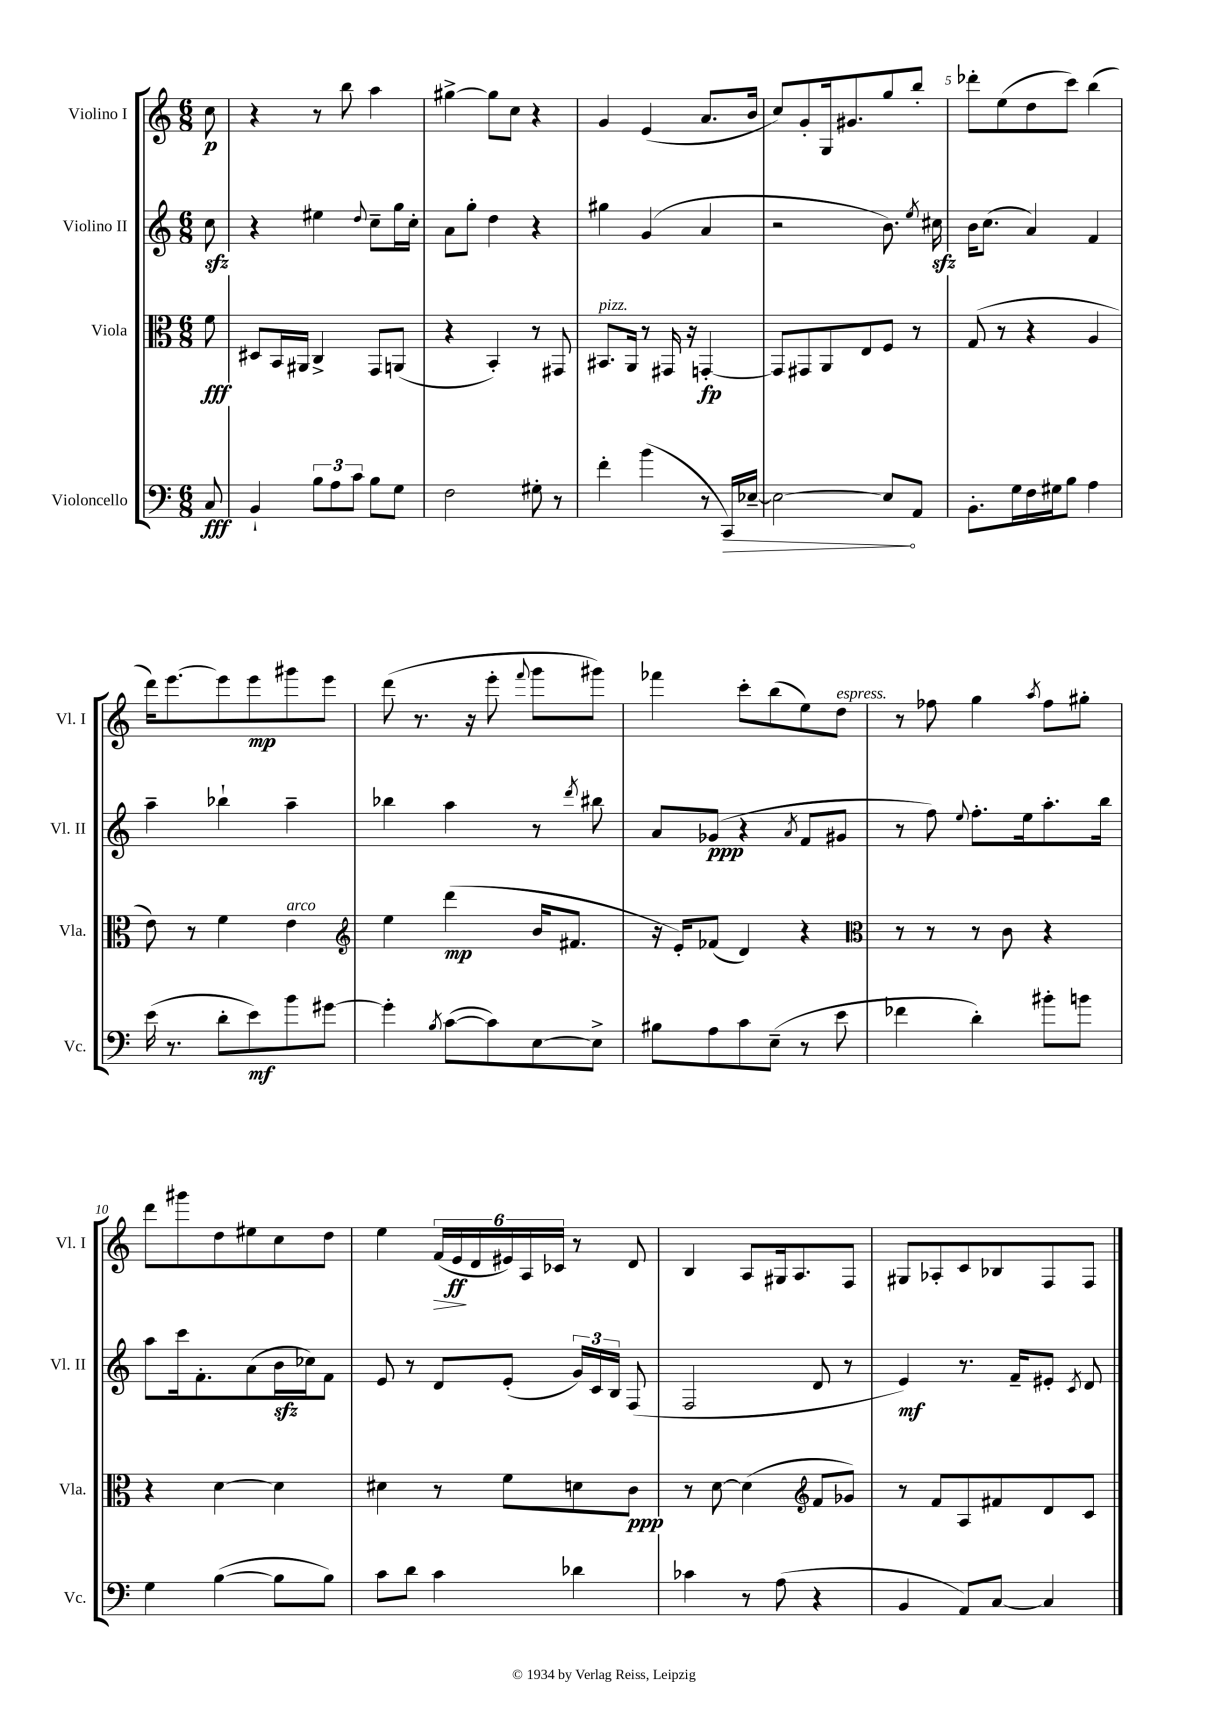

**kern	**kern	**kern	**kern
*staff4	*staff3	*staff2	*staff1
*clefF4	*clefC3	*clefG2	*clefG2
*k[]	*k[]	*k[]	*k[]
*M6/8	*M6/8	*M6/8	*M6/8
8C/	8f\	8cc\	8cc\
=	=	=	=
4BB`/	8D#/L	4r	4r
.	16BB/L	.	.
.	16AA#/JJ	.	.
12B\L	4C^/	4ee#\	8r
12A\	.	.	.
.	.	.	8bb\
12c\J	.	.	.
.	.	8qqdd/	.
8B\L	8GG/L	8cc~\L	4aa\
8G\J	(8AA/J	16gg\L	.
.	.	16cc'\JJ	.
=	=	=	=
2F\	4r	8a\L	[4gg#^\
.	.	8gg'\J	.
.	4BB'/)	4dd\	8gg#\]L
.	.	.	8cc\J
8G#'\	8r	4r	4r
8r	8GG#/	.	.
=	=	=	=
4f'\	8.BB#/L	4gg#\	4g/
.	16AA/Jk	.	.
(4b\	8r	(4g/	(4e/
.	16GG#/	.	.
.	16r	.	.
8r	[4GG'/	4a/	8.a/L
16CC/LL)	.	.	.
[16E-~/JJ	.	.	16b/Jk
=	=	=	=
2E-\_	8GG/]L	2r	8cc/L)
.	8GG#/	.	8g'/
.	8AA/	.	16G/k
.	.	.	8.g#/
.	8E/	.	.
8E-/]L	8F/J	8.b\)	8gg/
8AA/J	8r	.	8bb'/J
.	.	8qee/	.
.	.	16cc#\	.
=	=	=	=
8.BB'\L	(8G/	16b\LK	8ddd-'\L
.	.	(8.cc\J	.
.	8r	.	(8ee\
16G\L	.	.	.
16F\	4r	4a/)	8dd\
16G#\J	.	.	.
8B\J	.	.	8ccc\J)
4A\	4A/	4f/	(4bb\
=	=	=	=
(16e\	8e\)	4aa~\	16ddd\LK)
8.r	.	.	[8.eee\
.	8r	.	.
8d'\L	4f\	4bb-`\	8eee\]
8e\)	.	.	8eee\
8b\	4e\	4aa~\	8ggg#\
[8g#\J	.	.	8eee\J
=	=	=	=
*	*clefG2	*	*
4g#'\]	4ee\	4bb-\	(8ddd\
.	.	.	8.r
8qB/	.	.	.
([8c\L	(4ddd\	4aa\	.
.	.	.	16r
8c\])	.	.	8eee'\
.	.	.	8qqfff/
[8E\	16b/LK	8r	8ggg\L
.	8.f#/J	.	.
.	.	8qddd/	.
8E^\]J	.	8bb#\	8ggg#\J)
=	=	=	=
8B#\L	16r	8a/L	4fff-\
.	16e'/LK)	.	.
8A\	(8f-/J	(8g-/J	.
8c\	4d/)	4r	8ccc'\L
(8E~\J	.	.	(8bb\
.	.	8qa/	.
8r	4r	8f/L	8ee\)
8e\	.	8g#/J	8dd\J
=	=	=	=
*	*clefC3	*	*
4f-\	8r	8r	8r
.	8r	8ff\)	8ff-\
.	.	8qqee/	.
4d'\)	8r	8.ff'\L	4gg\
.	8c\	.	.
.	.	16ee\k	.
.	.	.	8qaa/
8b#'\L	4r	8.aa'\	8ff-\L
8b\J	.	.	8gg#'\J
.	.	16bb\Jk	.
=	=	=	=
4G\	4r	8aa\L	8ddd\L
.	.	16ccc\k	8ggg#\
.	.	8.f'\	.
([4B\	[4d\	.	8dd\
.	.	(8a\	8ee#\
8B\]L	4d\]	16b\L	8cc\
.	.	16cc-\J)	.
8B\J)	.	8f\J	8dd\J
=	=	=	=
8c\L	4d#\	8e/	4ee\
8d\J	.	8r	.
4c\	8r	8d/L	(24f/LL
.	.	.	24e/
.	.	.	24d/
.	8f\L	(8e'/J	24e#/)
.	.	.	24A/
.	.	.	24c-/JJ
4d-\	8d\	24g/LL)	8r
.	.	24c/	.
.	.	24B/JJ	.
.	8c\J	(8F/	8d/
=	=	=	=
4c-\	8r	2F/	4B/
.	[8d\	.	.
8r	(4d\]	.	8A/L
(8A\	.	.	16G#/k
.	.	.	8.A/
*	*clefG2	*	*
4r	8f/L	8d/	.
.	8g-/J)	8r	8F/J
=	=	=	=
4BB/	8r	4e/)	8G#/L
.	8f/L	.	8A-'/
8AA/L)	8A/	8.r	8c/
[8C/J	8f#/	.	8B-/
.	.	16f~/LK	.
4C/]	8d/	8e#'/J	8F/
.	.	8qc/	.
.	8c/J	8d/	8F/J
==	==	==	==
*-	*-	*-	*-
